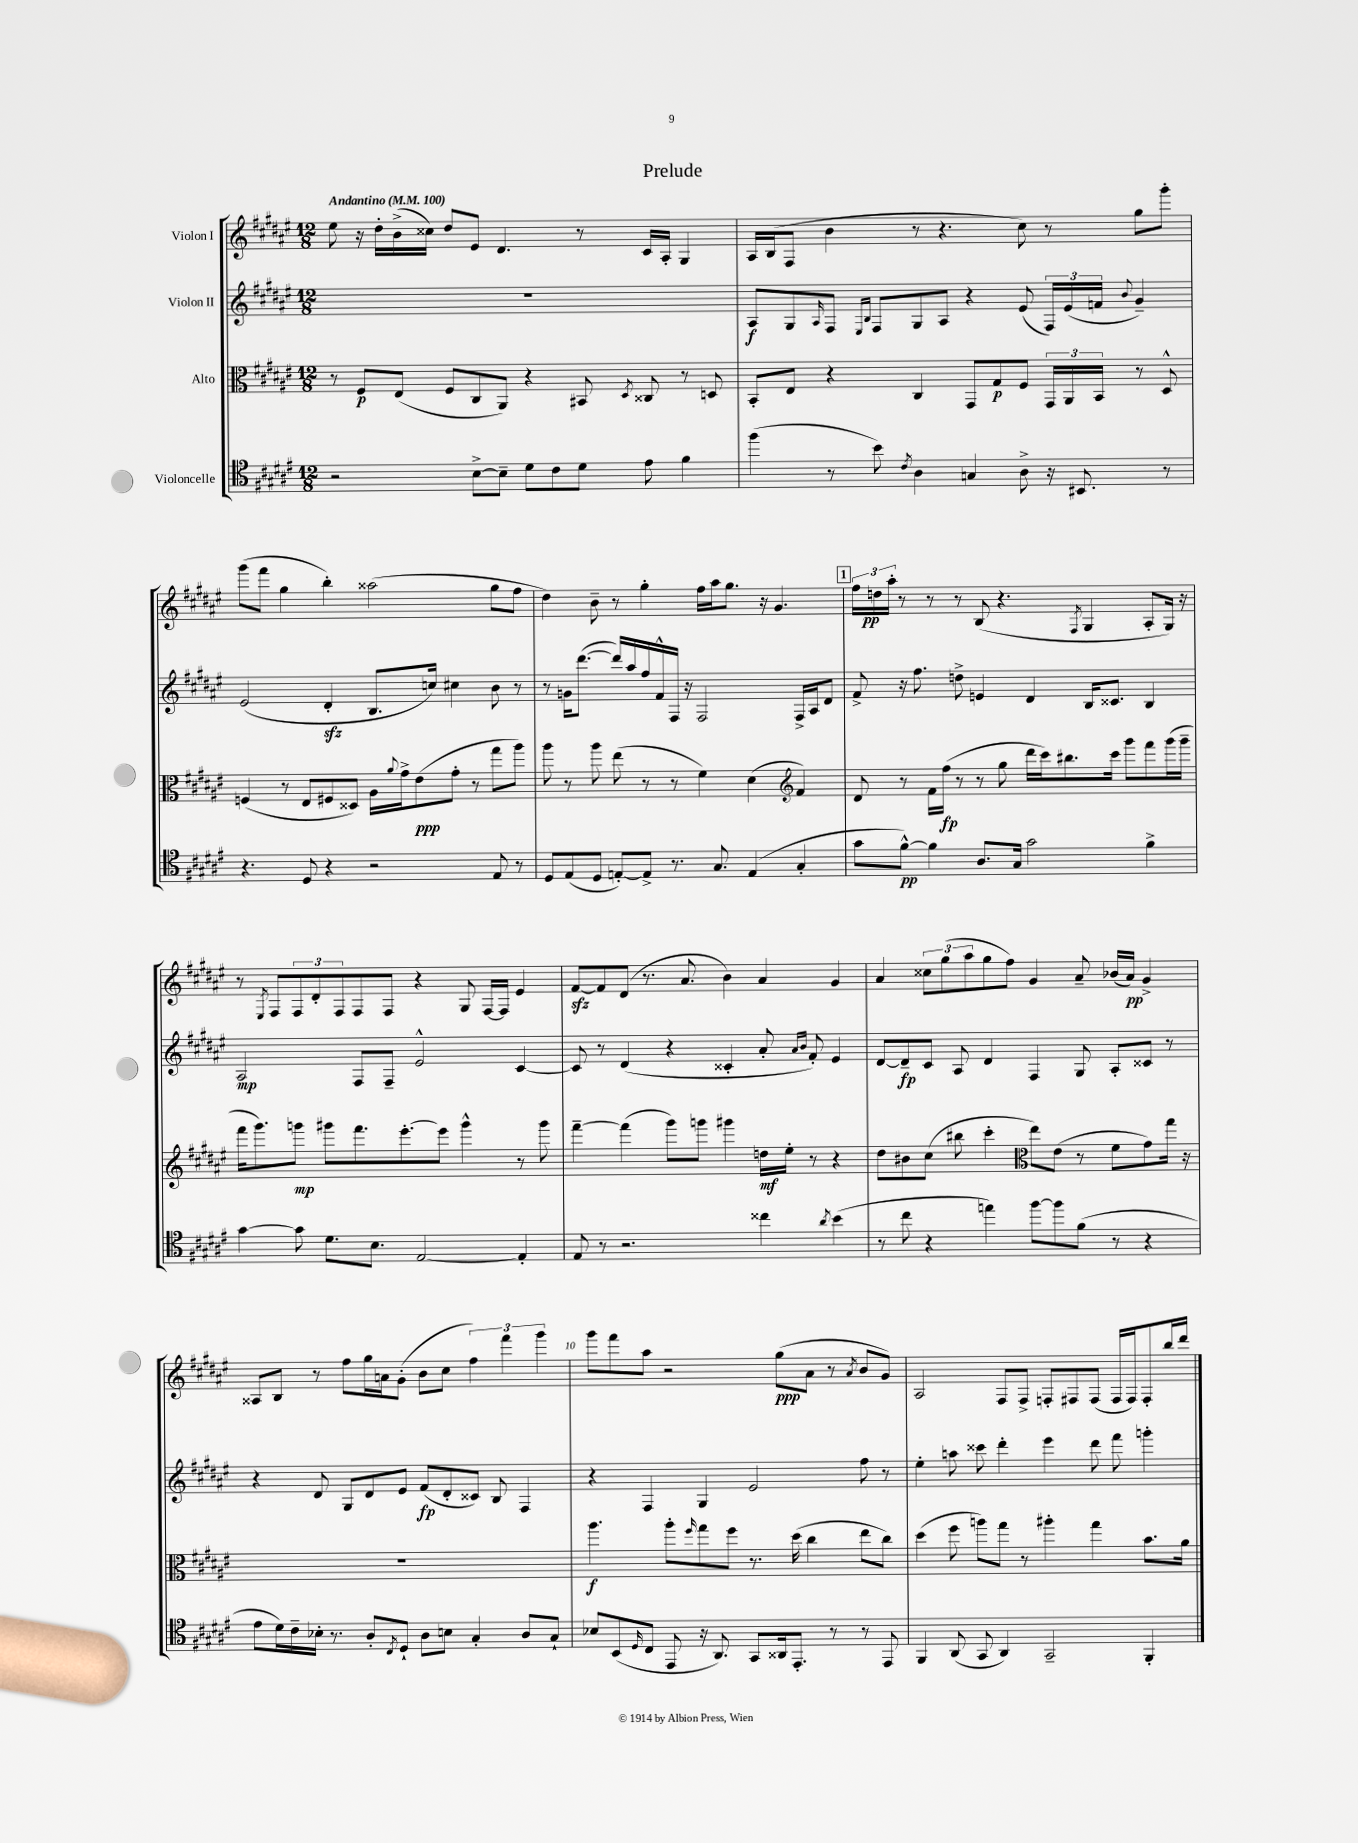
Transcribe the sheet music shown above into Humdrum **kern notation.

**kern	**kern	**kern	**kern
*staff4	*staff3	*staff2	*staff1
*clefC4	*clefC3	*clefG2	*clefG2
*k[f#c#g#d#a#e#]	*k[f#c#g#d#a#e#]	*k[f#c#g#d#a#e#]	*k[f#c#g#d#a#e#]
*M12/8	*M12/8	*M12/8	*M12/8
*MM100	*MM100	*MM100	*MM100
2r	8r	1.r	8ee#
.	8F#	.	16r
.	.	.	16dd#'
.	(8E#	.	(16b^
.	.	.	16cc##)
.	8F#	.	8dd#
[8B^	8C#	.	8e#
8B~]	8AA#)	.	4.d#
8d#	4r	.	.
8c#	.	.	.
8d#	8BB#	.	8r
.	8qD#	.	.
8e#	8C##	.	16c#
.	.	.	16A#'
4f#	8r	.	4G#
.	8D	.	.
=	=	=	=
(4ff#	8BB'	8A#	16A#
.	.	.	(16B
.	8E#	8G#	8F#
.	.	16qqA#	.
8r	4r	8F#	4b
.	.	16qqE#	.
.	.	16qqB	.
8b)	.	8F#	.
8qc#	.	.	.
4A#	4C#	8G#	8r
.	.	8A#	4.r
4G	8GG#	4r	.
.	8G#	.	.
8A#^	8F#	(8e#	8cc#)
16r	24GG#	24F#)	8r
.	24AA#	(24e#	.
8.BB#	.	.	.
.	24BB	24f	.
.	.	8qqb	.
.	8r	4g#~)	8gg#
8r	8D#^^	.	8ggg#'
=	=	=	=
4.r	(4F	(2e#	(8ggg#
.	.	.	8fff#
.	8r	.	4gg#
8D#	8E#	.	.
4r	8F#	4d#'	4bb')
.	8D##)	.	.
2r	16A#	8.B	(2aa##
.	8qqa#	.	.
.	16g#^	.	.
.	(8e#	.	.
.	.	16cc)	.
.	8g#'	4cc#	.
.	8r	.	.
8E#	8gg#	8b	8gg#
8r	8aa#)	8r	8ff#
=	=	=	=
8D#	8aa#	8r	4dd#)
(8E#	8r	16g	.
.	.	([8.ddd#	.
8D#	8aa#	.	8b~
[8E')	(8ee#	16ddd#])	8r
.	.	16aa#	.
8E^]	8r	16ff#	4gg#'
.	.	16f#^^	.
8.r	8r	16F#	.
.	.	16r	.
.	4f#)	2F#	16ff#
8.G#	.	.	16aa#
.	.	.	8.gg#
(4E	(4d#	.	.
.	.	.	16r
.	.	.	4.g#
*	*clefG2	*	*
4G#'	4f#)	16F#^	.
.	.	16A#	.
.	.	8d#	.
=	=	=	=
8g#	8d#	8f#^	24ff#
.	.	.	24dd
.	.	.	24aa#'
[8f#^^)	8r	16r	8r
.	.	8.ff#	.
4f#]	16f#	.	8r
.	(16ff#	.	.
.	8r	8dd^	8r
8.A#	8r	4e	(8B
.	8gg#	.	4.r
16G#	.	.	.
2g#	16ddd#	4d#	.
.	16ccc#)	.	.
.	8.bb#	.	.
.	.	.	8qF#
.	.	16B	4G#
.	16ccc#	8.c##	.
.	8ggg#	.	.
4f#^	8fff#	4B	8A#'
.	(16ggg#	.	16G#)
.	16ggg#~	.	16r
=	=	=	=
[4g#	16fff#	2A#	8r
.	8.ggg#)	.	.
.	.	.	8qE#
.	.	.	8F#
8g#]	8ggg	.	12F#
.	.	.	12d#'
8.d#	8ggg#	.	.
.	.	.	12F#
.	8.fff#	8F#	8F#
8.B	.	.	.
.	.	8F#~	8F#
.	[8.eee#'	.	.
[2E#	.	2e#^^	4r
.	8eee#]	.	.
.	4ggg#^^	.	8G#
.	.	.	[16F#
.	.	.	16F#]
4E#']	8r	[4c#	4e#
.	8ggg#	.	.
=	=	=	=
8E#	[4fff#~	8c#]	[8f#
8r	.	8r	8f#]
2.r	(4fff#]	(4d#	(8d#
.	.	.	8.r
.	8ggg#)	4r	.
.	.	.	8.a#
.	8ggg	.	.
.	4ggg#	4c##'	4b)
4cc##	16dd	8a#'	4a#
.	16ee#'	.	.
.	.	16qqa#	.
.	.	16qqb	.
.	8r	8f#')	.
8qa#	.	.	.
(4b	4r	4e#	4g#
=	=	=	=
8r	8dd#	[8d#	4a#
8cc#	8b#	8d#~]	.
4r	(8cc#	8c#	12cc##
.	.	.	(12gg#
.	8bb#	8A#	.
.	.	.	12aa#
4ee)	4ccc#'	4d#	8gg#
.	.	.	8ff#)
*	*clefC3	*	*
[8ff#	8ee#)	4F#	4g#
8ff#]	(8e#	.	.
(8f#	8r	8G#	8a#~
8r	8f#	8A#'	(16b-
.	.	.	16a#)
4r	8g#)	8c##	4g#^
.	16gg#	8r	.
.	16r	.	.
=	=	=	=
8e#	1.r	4r	8A##
16d#)	.	.	8B
16c#~	.	.	.
16B-'	.	8d#	8r
8.r	.	.	.
.	.	8G#	8ff#
8A#'	.	8d#	16gg#
.	.	.	16a
8qC#	.	.	.
8D#`	.	8e#	(8g#'
8A#	.	(8f#	8b
8B	.	8d#'	8cc#
4G#'	.	8c##)	6ff#)
.	.	8B	.
.	.	.	6fff#
8A#	.	4F#	.
.	.	.	6ggg#
8G#`	.	.	.
=	=	=	=
8B-	4.aa#	4r	8ggg#
(8BB	.	.	8fff#
16qqD#	.	.	.
8C#	.	4F#	8aa#
8EE#	8aa#'	.	2r
.	16qqff#	.	.
16r	8gg#	4G#	.
8.AA#)	.	.	.
.	8ff#	.	.
8GG#	8.r	2e#	.
16AA##	.	.	(8gg#
8.EE#'	(16dd#	.	.
.	4cc#	.	8a#
8r	.	.	8r
.	.	.	8qa#
8r	8ee#	8ff#	8b
8EE#	8cc#)	8r	8g#)
=	=	=	=
4FF#	(4dd#	4ee#'	2A#
(8AA#	8ff#	8aa	.
8GG#	8aa)	8ccc##	.
4AA#)	8gg#	4ddd#'	8F#
.	8r	.	8F#^
2GG#~	4aa#'	4eee#	8F'
.	.	.	8F#
.	4gg#	8ddd#	(8F#
.	.	8fff#	16F#
.	.	.	16F#)
4FF#'	8.b	4ggg'	8F#'
.	.	.	16bb
.	16a#	.	16ddd#
==	==	==	==
*-	*-	*-	*-
